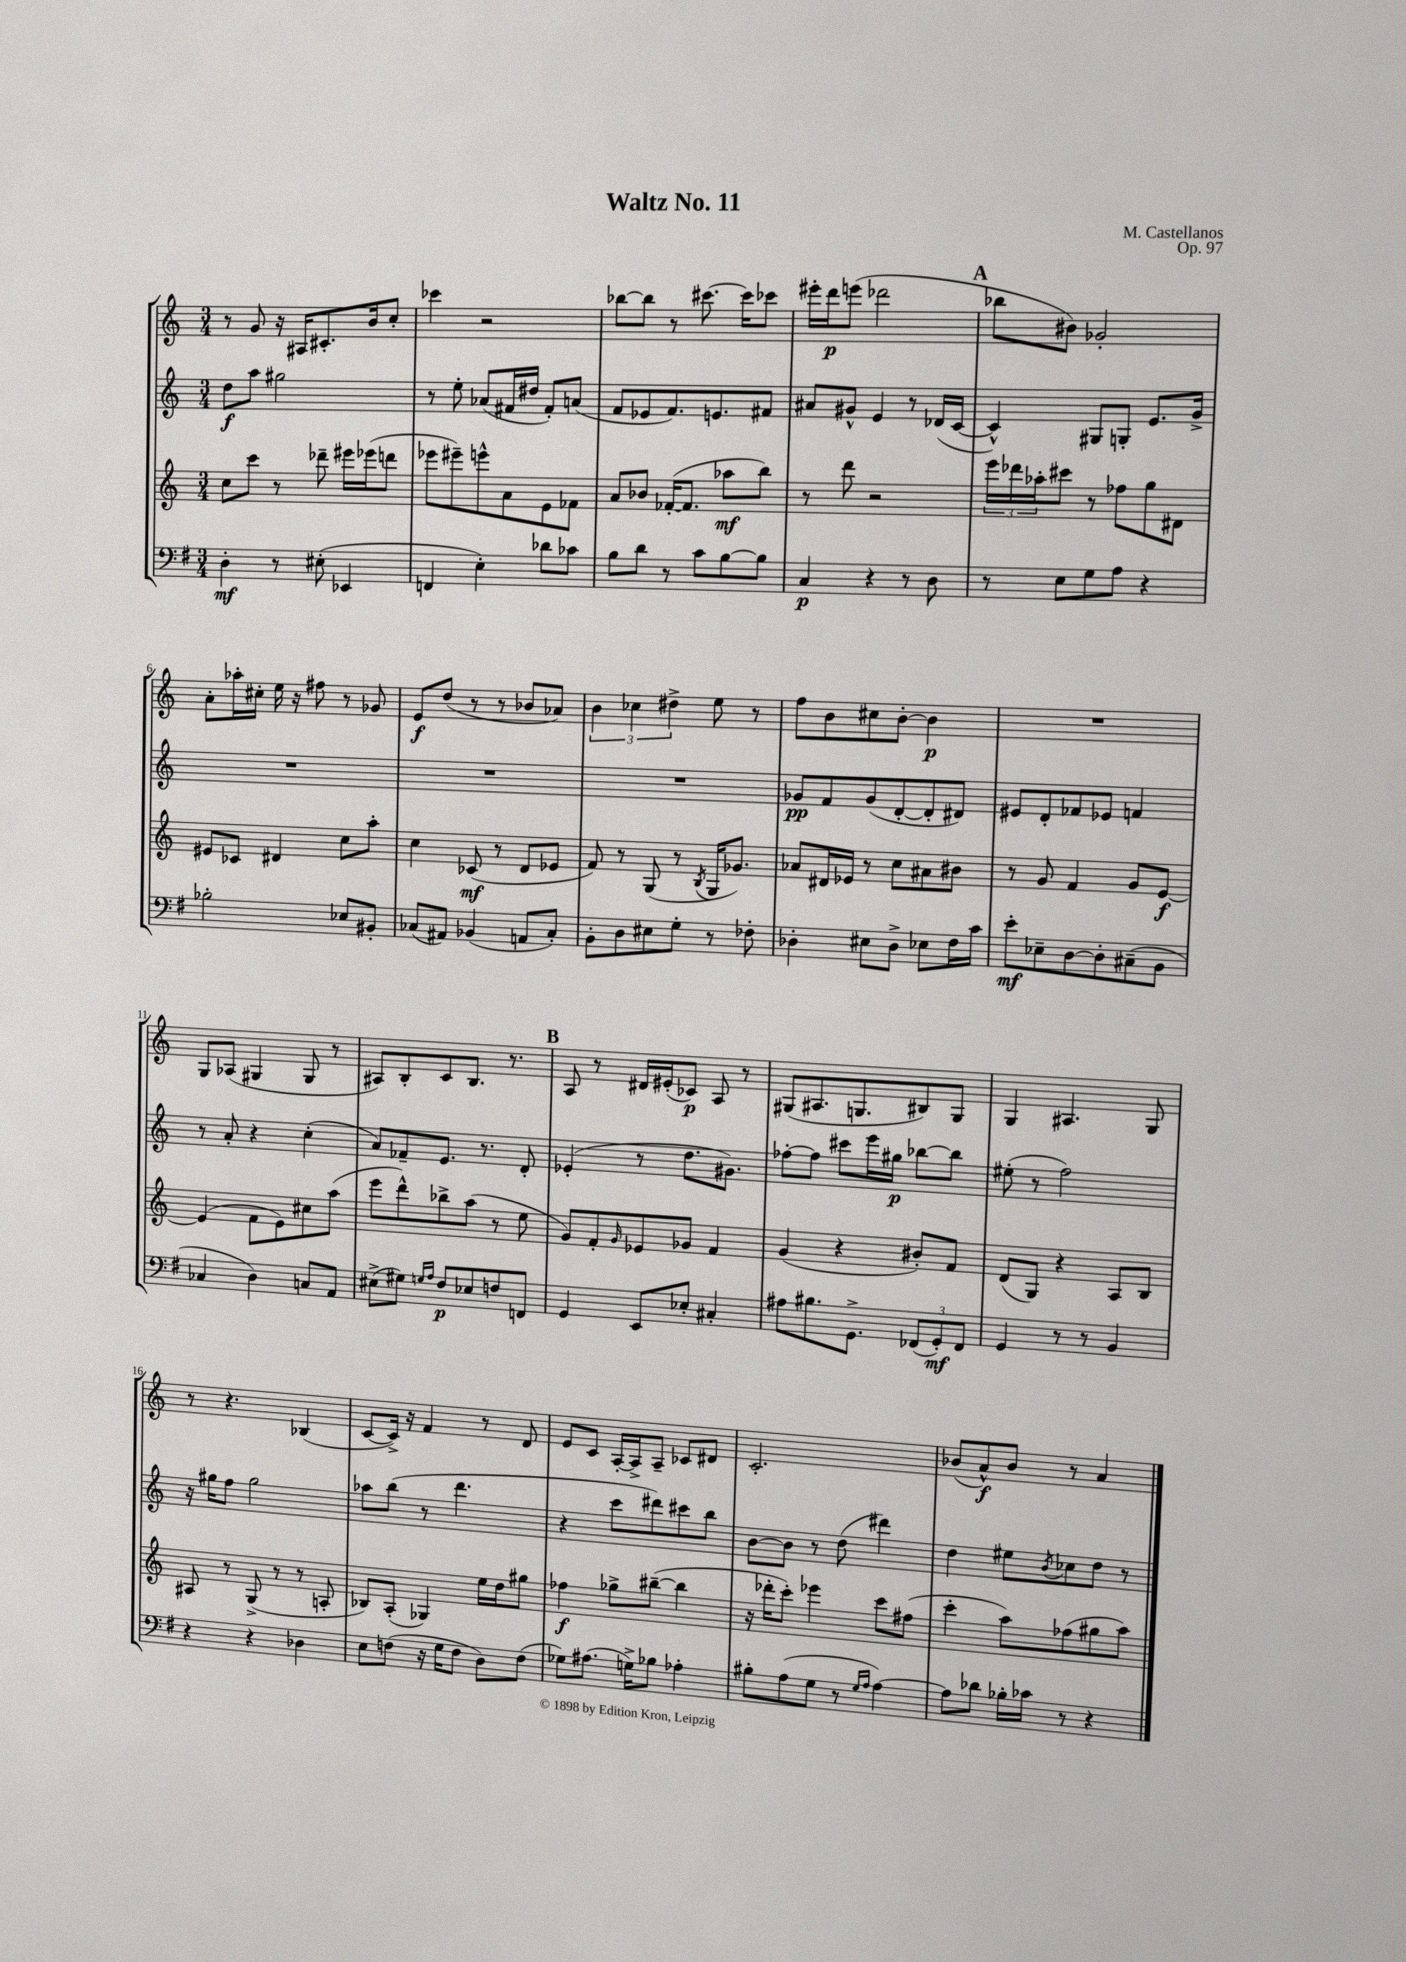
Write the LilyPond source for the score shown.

\header { title = "Waltz No. 11" composer = "M. Castellanos" opus = "Op. 97" }
<<
\new StaffGroup <<
\new Staff = "s0" {
    \clef treble \key c \major \numericTimeSignature \time 3/4
    r8 g'8 r16 ais16 cis'8.-. b'16 c''8-. |
    ces'''4 r2 |
    bes''8~ bes''8 r8 cis'''8.~ cis'''16 ces'''8 |
    eis'''16-. d'''16\p e'''8( des'''2 |
    \mark \markup { \bold "A" } bes''8 bis'8) ges'2-. |
    a'8-. aes''16-. cis''16-. e''16 r16 fis''8 r8 ges'8 |
    e'8\f d''8( r8 r8 bes'8 aes'8) |
    \tuplet 3/2 { b'4 ces''4 dis''4-> } e''8 r8 |
    f''8 b'8 cis''8 b'8~-. b'4\p |
    R2. |
    g8 aes8( gis4 gis8 r8 |
    ais8) b8-. c'8 b8. r8. |
    \mark \markup { \bold "B" } a8 r8 dis'16 eis'16-.( ces'8\p) a8 r8 |
    gis8( ais8. g8. bis8) g8 |
    g4 ais4. g8 |
    r8 r4. bes4( |
    c'8~ c'16->) r16 f'4 r8 d'8 |
    e'8 c'8 a16~-. a16-> a8-- ces'8 dis'8 |
    c'2.-. |
    bes'8( a'8-^\f) bes'8 r8 a'4 \bar "|." |
}
\new Staff = "s1" {
    \clef treble \key c \major \numericTimeSignature \time 3/4
    d''8\f a''8 gis''2 |
    r8 e''8-. aes'8( fis'16 dis''16 fis'8-.) a'8( |
    f'8 ees'8 f'8.) e'8. fis'8 |
    ais'8 gis'8-^ e'4 r8 des'16( c'16~ |
    \mark \markup { \bold "A" } c'4-^) gis8 g8-. e'8. g'16-> |
    R2. |
    R2. |
    R2. |
    ges'8\pp f'8 ges'8( d'8~-. d'8-. dis'8) |
    eis'8 d'8-. fes'8 ees'8 f'4 |
    r8 a'8-. r4 c''4-.( |
    a'8) fes'8-- e'8. r8. d'8-. |
    \mark \markup { \bold "B" } ees'4-.( r8 d''8. gis'8.) |
    fes''8~-. fes''8 cis'''8 e'''16 gis''16\p bes''8~ bes''8 |
    eis''8-.( r8 f''2) |
    r16 gis''16 f''8 gis''2 |
    aes''8 b''8( r8 d'''4. |
    r4 c'''8 dis'''8) cis'''8 b''8 |
    b'8~ b'8 r8 d''8( dis'''4) |
    d''4 eis''8 \acciaccatura { b'8 } ces''8 d''8 r8 \bar "|." |
}
\new Staff = "s2" {
    \clef treble \key c \major \numericTimeSignature \time 3/4
    c''8 c'''8 r8 des'''8-- eis'''16 ees'''16( d'''8 |
    ees'''8 eis'''8--) e'''8-^ a'8 e'8 fes'8 |
    a'8 bes'8 fes'16~-.( fes'8. aes''8\mf b''8) |
    r8 d'''8 r2 |
    \mark \markup { \bold "A" } \tuplet 3/2 { e'''16 des'''16 aes''16-. } cis'''8 r8 fes''8 g''8 dis'8 |
    eis'8 ces'8 dis'4 c''8 a''8-. |
    c''4 ces'8\mf( r8 d'8 ees'8 |
    f'8) r8 g8( r8 \acciaccatura { b8 } g16 ges'8.) |
    aes'8 dis'16 ees'16 r8 c''8 ais'8 bis'8 |
    r8 g'8 f'4 g'8 e'8~\f |
    e'4( f'8 e'8) cis''8 a''8( |
    e'''8 d'''8-^) bes''8-> a''8( r8 e''8 |
    \mark \markup { \bold "B" } g'8) f'8-. \grace { g'16 } ees'8 ges'8 f'4 |
    g'4( r4 bis'8-.) f'8 |
    d'8( g8) r4 a8 b8 |
    ais8 r8 g8->( r8 r8 a8-. |
    bes8) a8-.( ges4) e''16 d''16 gis''8 |
    fes''4\f ges''8-> bis''8~--( bis''4 |
    r16 des'''16-. c'''8-.) ees'''4 c'''8 fis''8( |
    c'''4-. a''8) fes''8( gis''8 a''8) \bar "|." |
}
\new Staff = "s3" {
    \clef bass \key g \major \numericTimeSignature \time 3/4
    d4-.\mf r8 eis8-.( ees,4 |
    f,4 e4-.) des'8 ces'8 |
    b8 d'8 r8 c'8 b8~ b8 |
    c4\p r4 r8 d8 |
    \mark \markup { \bold "A" } r8 e8 g8 a8 r4 |
    bes2-. ees8 bis,8-. |
    ces8( ais,8) bes,4( a,8 ces8-.) |
    b,8-. d8 eis8 g8-. r8 fes8-. |
    des4-. eis8 des8-> ees8 fis16 c'16 |
    e'8-.\mf ees8-- d8~ d8-. cis8--( b,8 |
    ces4 d4) c8 a,8 |
    eis8->( gis8) \grace { g16 a16 } fis8\p ees8 f8 f,8 |
    \mark \markup { \bold "B" } g,4 e,8 ees8-. cis4-. |
    ais8 bis8. g,8.-> \tuplet 3/2 { fes,8( g,8-.\mf) fes,8 } |
    g,4 r8 r8 b,4 |
    r4 r4 des4 |
    e8 f8( r16 g16 f8 d8) f8( |
    ges8) ais8.( g16->) bes8 aes4-. |
    bis8-. a8( g8 r8 \grace { g16 a16 } a4~) |
    a8 des'8 bes16-. ces'16 r8 r4 \bar "|." |
}
>>
>>
